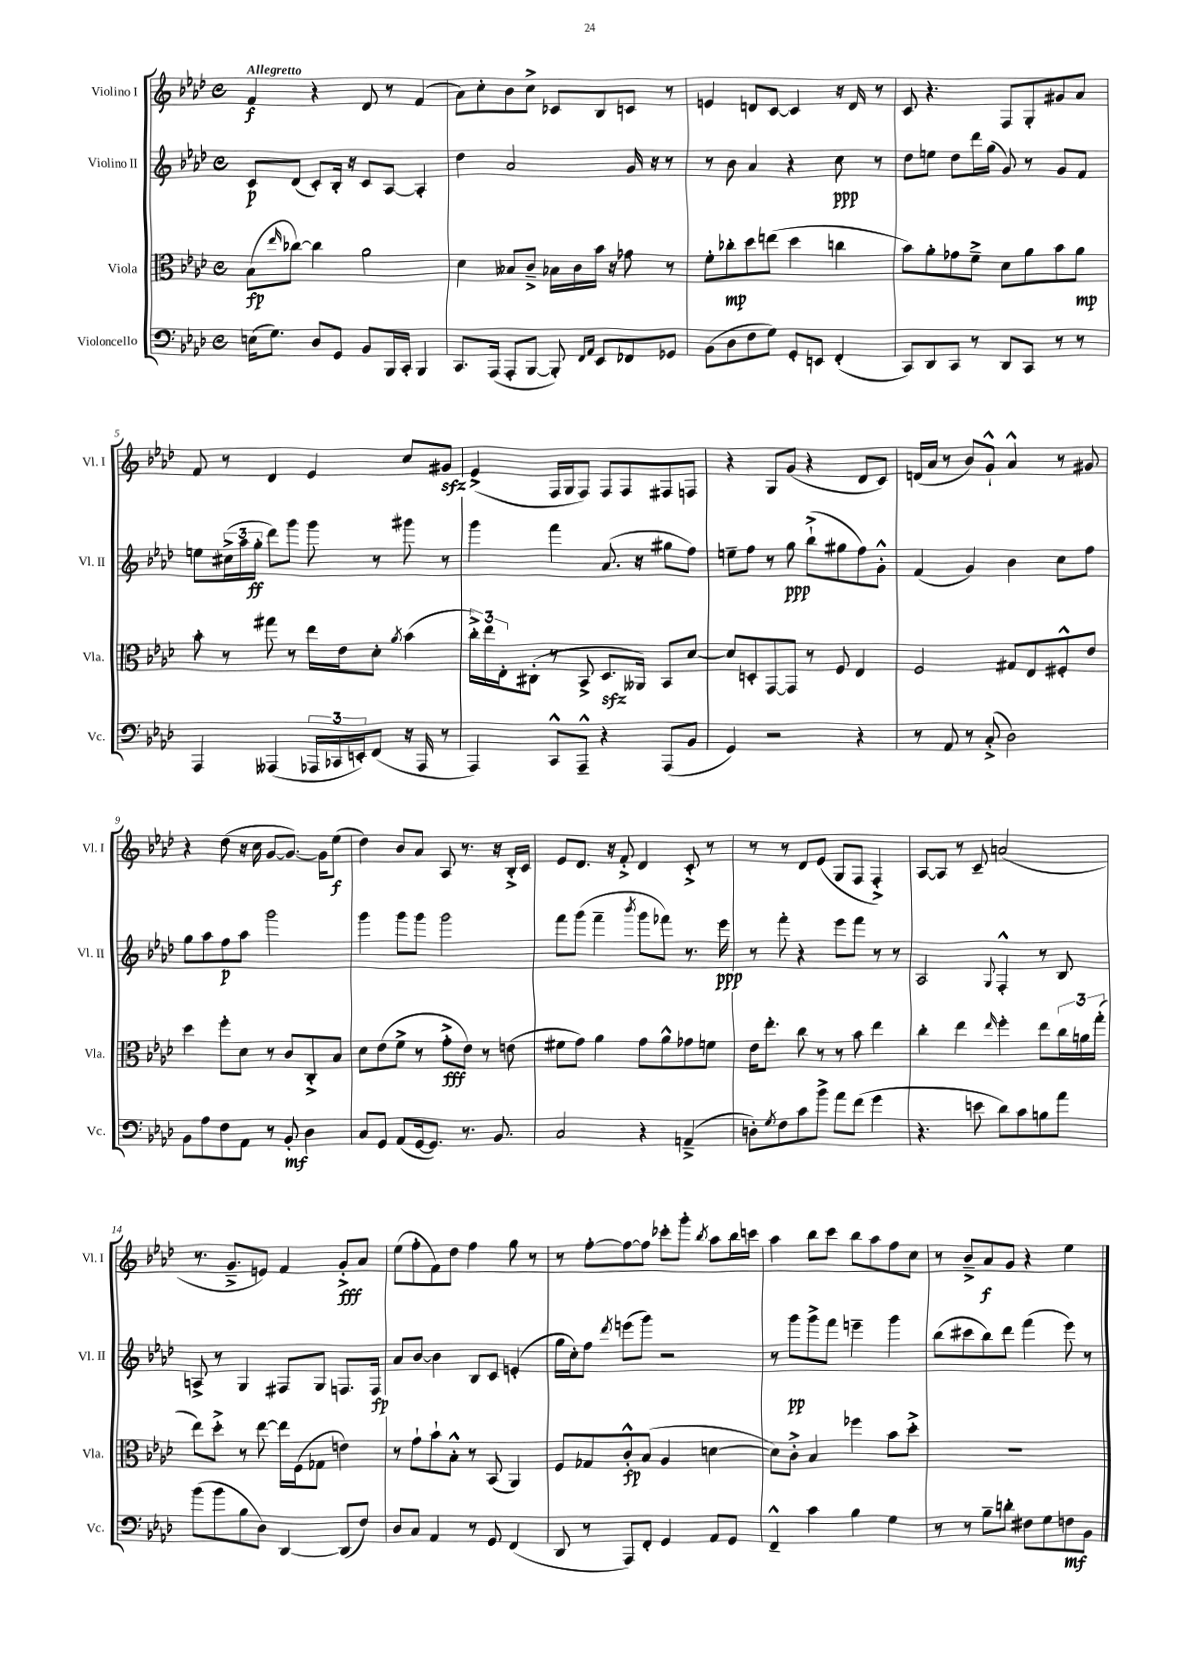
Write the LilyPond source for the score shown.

<<
\new StaffGroup <<
\new Staff = "s0" \with { instrumentName = "Violino I" shortInstrumentName = "Vl. I" } {
    \clef treble \key aes \major \defaultTimeSignature \time 4/4 \tempo "Allegretto"
    f'4\f r4 des'8 r8 f'4( |
    aes'8) c''8-. bes'8 c''8-> ces'8 bes8 c'8 r8 |
    e'4 d'8 c'8~ c'4 r16 d'16 r8 |
    c'8 r4. f8 g8-. gis'8 aes'8 |
    f'8 r8 des'4 ees'4 c''8 gis'8\sfz |
    ees'4->( f16 g16 f8) f8 f8 fis8 f8 |
    r4 g8 g'8( r4 des'8 c'8) |
    d'16( aes'16 r8 bes'8) g'8-!-^ aes'4-^ r8 gis'8 |
    r4 des''8( r16 c''16 g'8~ g'8.~) g'16 ees''8\f( |
    des''4) bes'8 aes'8 aes8 r8. r16 bes16-.-> c'16 |
    ees'8 des'8. r16 f'8-.-> des'4 c'8-.-> r8 |
    r8 r8 des'8 ees'8( g8 f8 f4-.->) |
    aes8~ aes8 r8 c'8-- a'2( |
    r8. g'8.---> e'8) f'4 g'8-.->\fff aes'8 |
    ees''8( f''8-. f'8) des''8 f''4 g''8 r8 |
    r8 f''8~-. f''8~ f''8 ces'''8-. g'''8-. \acciaccatura { bes''8 } aes''8 bes''16 c'''16 |
    aes''4 bes''8 c'''8 bes''8 aes''8 f''8 c''8 |
    r8 bes'8---> aes'8\f g'8 r4 ees''4 \bar "|." |
}
\new Staff = "s1" \with { instrumentName = "Violino II" shortInstrumentName = "Vl. II" } {
    \clef treble \key aes \major \defaultTimeSignature \time 4/4
    c'8\p des'8( c'8-.) bes16-. r16 c'8 aes8~ aes4-. |
    des''4 aes'2 g'16 r16 r8 |
    r8 bes'8 aes'4 r4 c''8\ppp r8 |
    des''8 e''8 des''8 des'''16 g''16( g'8) r8 g'8 f'8 |
    e''8 \tuplet 3/2 { cis''16->( aes''16 g''16-.\ff } des'''8) g'''8 g'''8 r8 gis'''8 r8 |
    g'''4 f'''4 aes'8.( r16 gis''8 f''8) |
    e''8-- f''8 r8 g''8\ppp bes''8-!->( gis''8 f''8) g'8-.-^ |
    f'4( g'4) bes'4 c''8 f''8 |
    g''8 aes''8 f''8\p aes''8 g'''2 |
    g'''4 g'''8 g'''8 g'''2 |
    f'''8 g'''8( f'''4-- \acciaccatura { bes'''8 } g'''8 fes'''8) r8. ees'''16\ppp |
    r8 f'''8-. r4 ees'''8 f'''8 r8 r8 |
    aes2 \appoggiatura { g8 } f4-.-^ r8 bes8 |
    a8-> r8 g4 fis8 g8 f8. f16\fp |
    aes'8 bes'8~ bes'4 bes8 c'8 e'4-.( |
    g''16 c''16-.) f''8 \acciaccatura { des'''8 } e'''8( g'''8) r2 |
    r8 g'''8\pp g'''8-> f'''8 e'''4-- g'''4 |
    bes''8( cis'''8 bes''8) des'''8 f'''4( ees'''8) r8 \bar "|." |
}
\new Staff = "s2" \with { instrumentName = "Viola" shortInstrumentName = "Vla." } {
    \clef alto \key aes \major \defaultTimeSignature \time 4/4
    bes8\fp( \grace { ees''16 } ces''8~) ces''4 aes'2 |
    des'4 beses8 c'8---> bes16 c'16 bes'16 r16 ges'8 r8 |
    f'8-. ces''8-.\mp des''8 e''8( des''4 c''4 |
    bes'8) aes'8-. ges'8 f'8---> des'8 aes'8 bes'8 aes'8\mp |
    bes'8-. r8 gis''8 r8 ees''16 ees'16 des'8-. \acciaccatura { aes'8 } bes'4( |
    \tuplet 3/2 { c''16-.->) ees''16 ees16-. } cis8-.( r8 bes,8-> des8.\sfz aeses,16) bes,8 des'8~ |
    des'8 d8-. g,8~ g,8 r8 f8 ees4 |
    f2 gis8 ees8 fis8-.-^ ees'8 |
    des''4 f''8-. des'8 r8 c'8 c8-.-> bes8 |
    des'8 ees'8( f'8-> r8 g'8-.->\fff ees'8) r8 e'8( |
    fis'8 g'8) aes'4 g'8 aes'8-^ ges'8 f'8 |
    ees'16 ees''8.-. c''8 r8 r8 bes'8 ees''4 |
    c''4-. ees''4 \grace { ees''16 } f''4-. ees''8 \tuplet 3/2 { c''16 a'16 g''16-.( } |
    ees''8) des''8-.-> r8 ees''8~ ees''16 f16( ges8 e'4) |
    r8 g'8-! bes'8-! bes8-.-^ r8 bes,8( aes,4) |
    f8 ges8 c'8-.-^\fp bes8( aes4 d'4~ |
    d'8) c'8-.-> bes4 fes''4 bes'8 des''8-.-> |
    R1 \bar "|." |
}
\new Staff = "s3" \with { instrumentName = "Violoncello" shortInstrumentName = "Vc." } {
    \clef bass \key aes \major \defaultTimeSignature \time 4/4
    e16( g8.) des8 g,8 bes,8 bes,,16 c,16-. bes,,4 |
    c,8. aes,,16( aes,,8-. bes,,8~ bes,,8-.) \grace { f,16 aes,16 } ees,8 fes,8 ges,8 |
    bes,8( des8 f8 g8) g,8-. e,8 f,4-.( |
    c,8) des,8 c,8 r8 des,8 c,8 r8 r8 |
    aes,,4 aeses,,4( \tuplet 3/2 { aes,,16 ces,16 e,16-.) } f,8( r16 aes,,16 r8 |
    aes,,4) c,8-^ aes,,8---^ r4 aes,,8( bes,8 |
    g,4) r2 r4 |
    r8 aes,8 r8 c8-.->( des2) |
    bes,8 aes8 f8 aes,8 r8 bes,8-.\mf des4 |
    c8 g,8 aes,8( g,16~ g,8.) r8. bes,8. |
    c2 r4 a,4--->( |
    d8-.) \acciaccatura { g8 } f8 c'8 bes'8-> aes'8 f'8( g'4 |
    r4. e'8 des'8) c'8 b8 aes'8 |
    bes'8( bes'8 bes8 des8) des,4~ des,8( f8) |
    des8 c8 aes,4 r8 g,8 f,4( |
    des,8 r8 aes,,8) f,8-. g,4 aes,8 g,8 |
    f,4---^ c'4 bes4 g4 |
    r8 r8 bes8-- d'8-. fis8 g8 f8\mf bes,8 \bar "|." |
}
>>
>>
